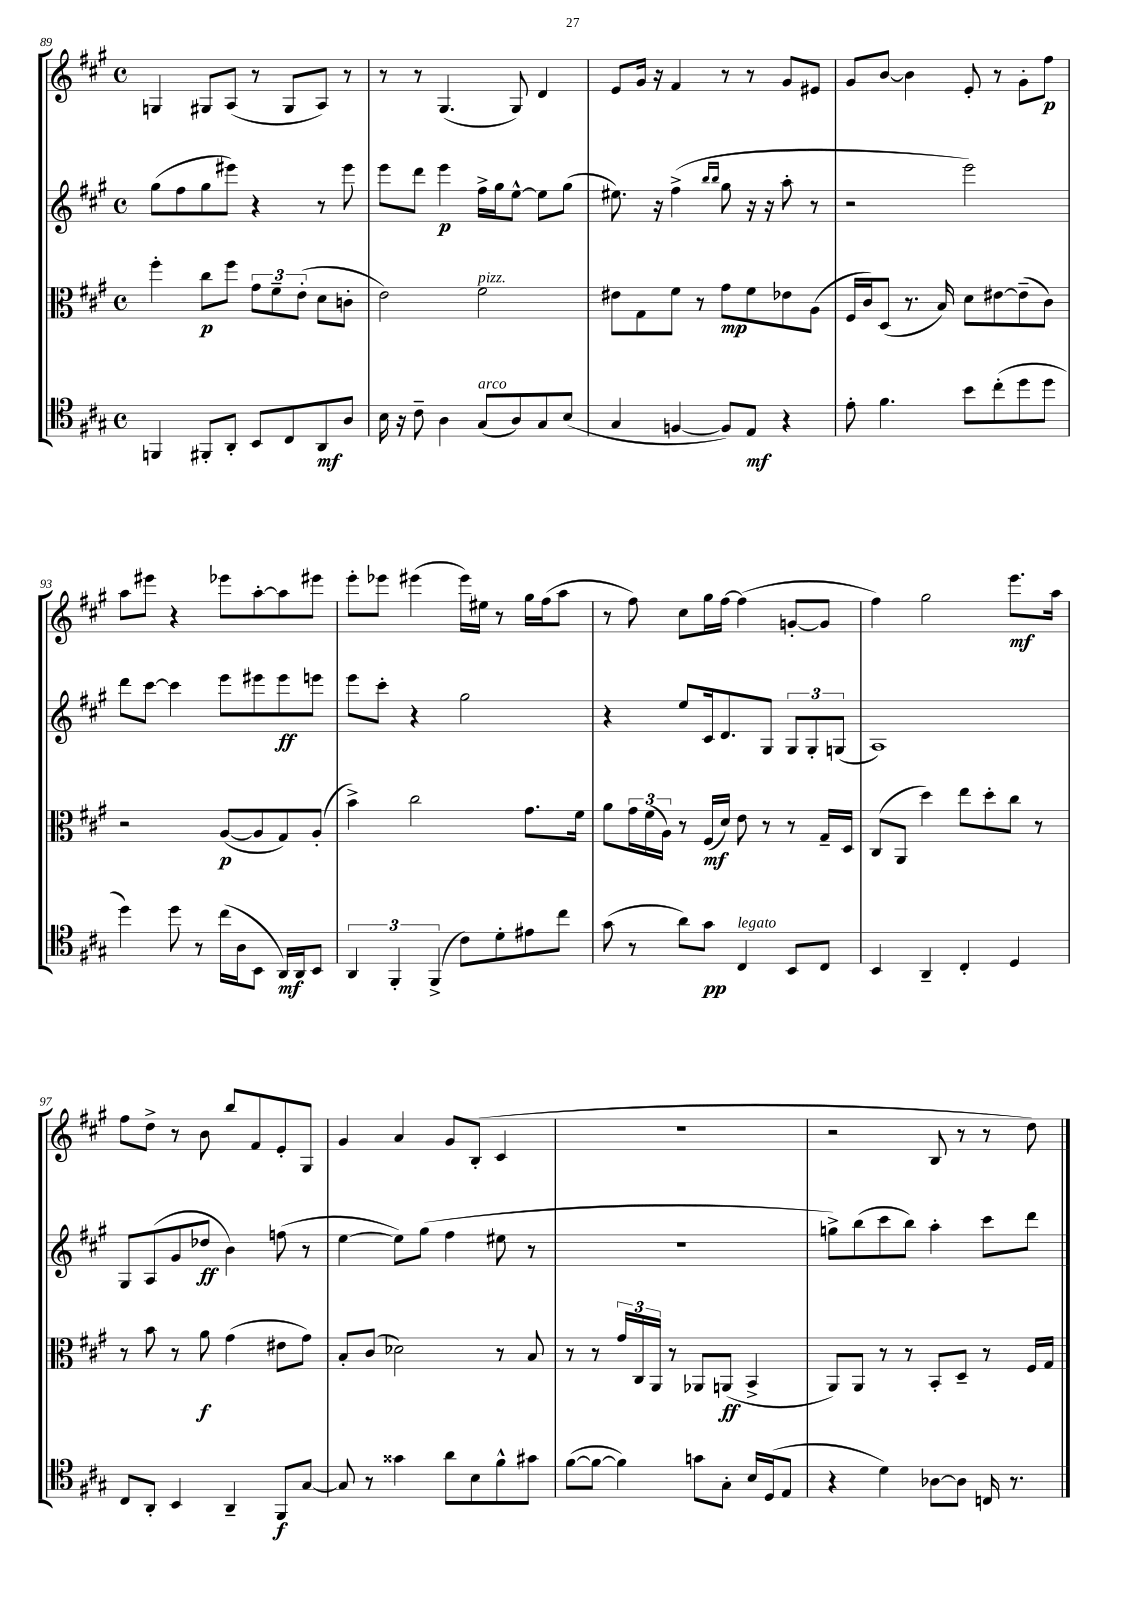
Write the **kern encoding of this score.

**kern	**kern	**kern	**kern
*staff4	*staff3	*staff2	*staff1
*clefC4	*clefC3	*clefG2	*clefG2
*k[f#c#g#]	*k[f#c#g#]	*k[f#c#g#]	*k[f#c#g#]
*M4/4	*M4/4	*M4/4	*M4/4
*met(c)	*met(c)	*met(c)	*met(c)
4FF	4ff#'	(8gg#	4G
.	.	8ff#	.
8FF#'	8cc#	8gg#	8G#
8AA'	8ff#	8eee#)	(8A
8BB	12g#	4r	8r
.	12f#~	.	.
8C#	.	.	8G#
.	(12e'	.	.
8AA	8d	8r	8A)
8A	8c'	8eee#	8r
=	=	=	=
16B	2e)	8eee	8r
16r	.	.	.
8c#~	.	8ddd	8r
4A	.	4eee	(4.G#
(8G#	2f#	16ff#^	.
.	.	16gg#	.
8A)	.	[8ee^^	8G#)
8G#	.	8ee]	4d
(8B	.	(8gg#	.
=	=	=	=
4G#	8e#	8.ee#)	8e
.	8G#	.	16g#
.	.	16r	16r
[4F	8f#	(4ff#^	4f#
.	8r	.	.
.	.	16qqbb	.
.	.	16qqbb	.
8F])	8g#	8gg#	8r
8E	8f#	16r	8r
.	.	16r	.
4r	8e-	8aa'	8g#
.	(8A	8r	8e#
=	=	=	=
8e'	16F#	2r	8g#
.	16c#)	.	.
4.f#	(8D	.	[8b
.	8.r	.	4b]
.	16B)	.	.
8b	8d	2eee)	8e'
(8cc#'	[8e#	.	8r
8dd	(8e#~]	.	8g#'
8dd	8c#)	.	8ff#
=	=	=	=
4dd)	2r	8ddd	8aa
.	.	[8ccc#	8eee#
8dd	.	4ccc#]	4r
8r	.	.	.
(16cc#	([8A	8eee	8eee-
16A	.	.	.
8BB	8A]	8eee#	[8aa'
16AA)	8G#)	8eee#	8aa]
16AA	.	.	.
8BB	(8A'	8eee	8eee#
=	=	=	=
6AA	4b^)	8eee	8eee'
.	.	8ccc#'	8eee-
6FF#'	.	.	.
.	2cc#	4r	(4eee#
(6FF#^	.	.	.
8c#)	.	2gg#	16eee#)
.	.	.	16ee#
8d'	.	.	8r
8e#	8.g#	.	16gg#
.	.	.	(16ff#
8cc#	.	.	8aa
.	16f#	.	.
=	=	=	=
(8g#	8a	4r	8r
8r	24g#	.	8ff#)
.	(24f#	.	.
.	24A)	.	.
8a)	8r	8ee	8cc#
8g#	(16F#	16c#	16gg#
.	16d)	8.d	[16ff#
4C#	8e	.	(4ff#]
.	8r	8G#	.
8BB	8r	12G#	[8g'
.	.	12G#'	.
8C#	16G#~	.	8g]
.	.	(12G	.
.	16D	.	.
=	=	=	=
4BB	(8C#	1A)	4ff#)
.	8AA	.	.
4AA~	4dd)	.	2gg#
4C#'	8ee	.	.
.	8dd'	.	.
4D	8cc#	.	8.eee
.	8r	.	.
.	.	.	16aa
=	=	=	=
8C#	8r	8G#	8ff#
8AA'	8b	(8A	8dd^
4BB	8r	8g#	8r
.	8a	8dd-	8b
4AA~	(4g#	4b)	8bb
.	.	.	8f#
8FF#	8e#	(8ff	8e'
[8G#	8g#)	8r	8G#
=	=	=	=
8G#]	8B'	[4ee	4g#
8r	(8c#	.	.
4g##	2d-)	8ee])	4a
.	.	(8gg#	.
8a	.	4ff#	8g#
8B	.	.	(8B'
8f#^^	8r	8ee#	4c#
8g#	8B	8r	.
=	=	=	=
([8f#	8r	1r	1r
8f#_	8r	.	.
4f#])	24g#	.	.
.	24C#	.	.
.	24AA	.	.
.	8r	.	.
8g	8AA-	.	.
8G#'	(8AA	.	.
16B	4BB^	.	.
(16D	.	.	.
8E	.	.	.
=	=	=	=
4r	8AA)	8gg^)	2r
.	8AA	(8bb	.
4d)	8r	8ccc#	.
.	8r	8bb)	.
[8A-	8BB'	4aa'	8B
8A-]	8D~	.	8r
16C	8r	8ccc#	8r
8.r	.	.	.
.	16F#	8ddd	8dd)
.	16G#	.	.
==	==	==	==
*-	*-	*-	*-
